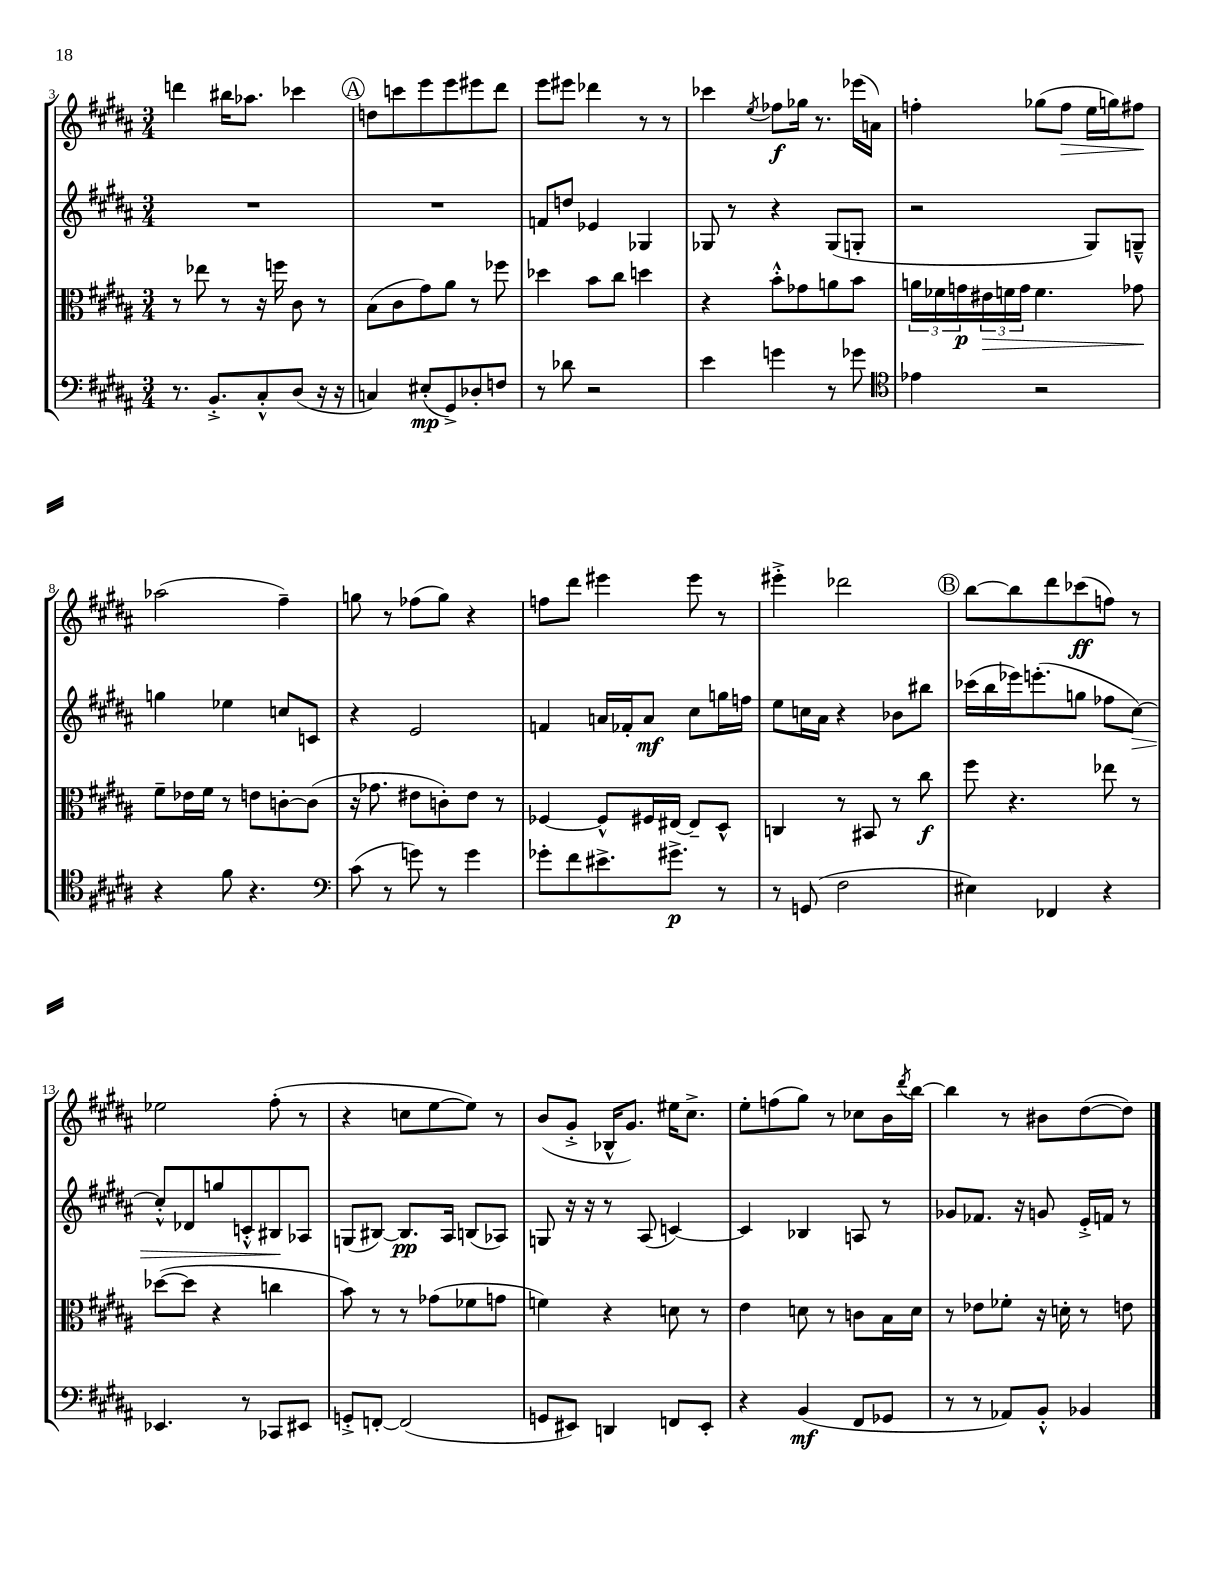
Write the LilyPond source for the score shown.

<<
\new StaffGroup <<
\new Staff = "s0" {
    \clef treble \key b \major \numericTimeSignature \time 3/4
    d'''4 bis''16 aes''8. ces'''4 |
    \mark \markup { \circle "A" } d''8 c'''8 e'''8 e'''8 eis'''8 dis'''8 |
    e'''8 eis'''8 des'''4 r8 r8 |
    ces'''4 \acciaccatura { e''8 } fes''8\f ges''16 r8. ees'''16( a'16) |
    f''4-. ges''8( f''8\> e''16 g''16) fis''8\! |
    aes''2( fis''4--) |
    g''8 r8 fes''8( g''8) r4 |
    f''8 dis'''8 eis'''4 eis'''8 r8 |
    eis'''4-.-> des'''2 |
    \mark \markup { \circle "B" } b''8~ b''8 dis'''8 ces'''8\ff( f''8) r8 |
    ees''2 fis''8-.( r8 |
    r4 c''8 e''8~ e''8) r8 |
    b'8( gis'8-.-> bes16-^ gis'8.) eis''16 cis''8.-> |
    e''8-. f''8( gis''8) r8 ces''8 b'16 \acciaccatura { dis'''8 } b''16~ |
    b''4 r8 bis'8 dis''8~( dis''8) \bar "|." |
}
\new Staff = "s1" {
    \clef treble \key b \major \numericTimeSignature \time 3/4
    R2. |
    \mark \markup { \circle "A" } R2. |
    f'8 d''8 ees'4 ges4 |
    ges8 r8 r4 ges8( g8-. |
    r2 gis8) g8---^ |
    g''4 ees''4 c''8 c'8 |
    r4 e'2 |
    f'4 a'16 fes'16-. a'8\mf cis''8 g''16 f''16 |
    e''8 c''16 ais'16 r4 bes'8 bis''8 |
    \mark \markup { \circle "B" } ces'''16( b''16 ees'''16) e'''8.-.( g''8 fes''8 cis''8~\>) |
    cis''8-.-^ des'8 g''8 c'8-.-^ bis8\! aes8 |
    g8( bis8~) bis8.\pp ais16 b8( aes8) |
    g8 r16 r16 r8 ais8( c'4~) |
    c'4 bes4 a8 r8 |
    ges'8 fes'8. r16 g'8 e'16-.-> f'16 r8 \bar "|." |
}
\new Staff = "s2" {
    \clef alto \key b \major \numericTimeSignature \time 3/4
    r8 ees''8 r8 r16 f''16 cis'8 r8 |
    \mark \markup { \circle "A" } b8( cis'8 gis'8) ais'8 r8 fes''8 |
    des''4 b'8 cis''8 d''4 |
    r4 b'8-.-^ ges'8 a'8 b'8 |
    \tuplet 3/2 { a'16 fes'16 g'16\p } \tuplet 3/2 { eis'16\> f'16 g'16 } f'4. ges'8\! |
    fis'8-- ees'16 fis'16 r8 e'8 c'8~-. c'8( |
    r16 ges'8. eis'8 c'8-.) eis'8 r8 |
    fes4~ fes8-^ fis16 eis16~ eis8-- dis8-^ |
    c4 r8 bis,8 r8 cis''8\f |
    \mark \markup { \circle "B" } fis''8 r4. ees''8 r8 |
    des''8~( des''8 r4 c''4 |
    b'8) r8 r8 ges'8( fes'8 g'8 |
    f'4) r4 d'8 r8 |
    e'4 d'8 r8 c'8 b16 d'16 |
    r8 ees'8 fes'8-. r16 d'16-. r8 e'8 \bar "|." |
}
\new Staff = "s3" {
    \clef bass \key b \major \numericTimeSignature \time 3/4
    r8. b,8.-.-> cis8-.-^ dis8( r16 r16 |
    \mark \markup { \circle "A" } c4) eis8-.\mp( gis,8->) des8-. f8 |
    r8 des'8 r2 |
    e'4 g'4 r8 ges'8 |
    \clef tenor ees'4 r2 |
    r4 fis'8 r4. |
    \clef bass cis'8( r8 g'8) r8 g'4 |
    ges'8-. fis'8 eis'8.-> gis'8.->\p r8 |
    r8 g,8( fis2 |
    \mark \markup { \circle "B" } eis4) fes,4 r4 |
    ees,4. r8 ces,8 eis,8 |
    g,8-.-> f,8~-. f,2( |
    g,8 eis,8) d,4 f,8 eis,8-. |
    r4 b,4\mf( fis,8 ges,8 |
    r8 r8 aes,8) b,8-.-^ bes,4 \bar "|." |
}
>>
>>
\layout { \context { \Score currentBarNumber = #3 } }
